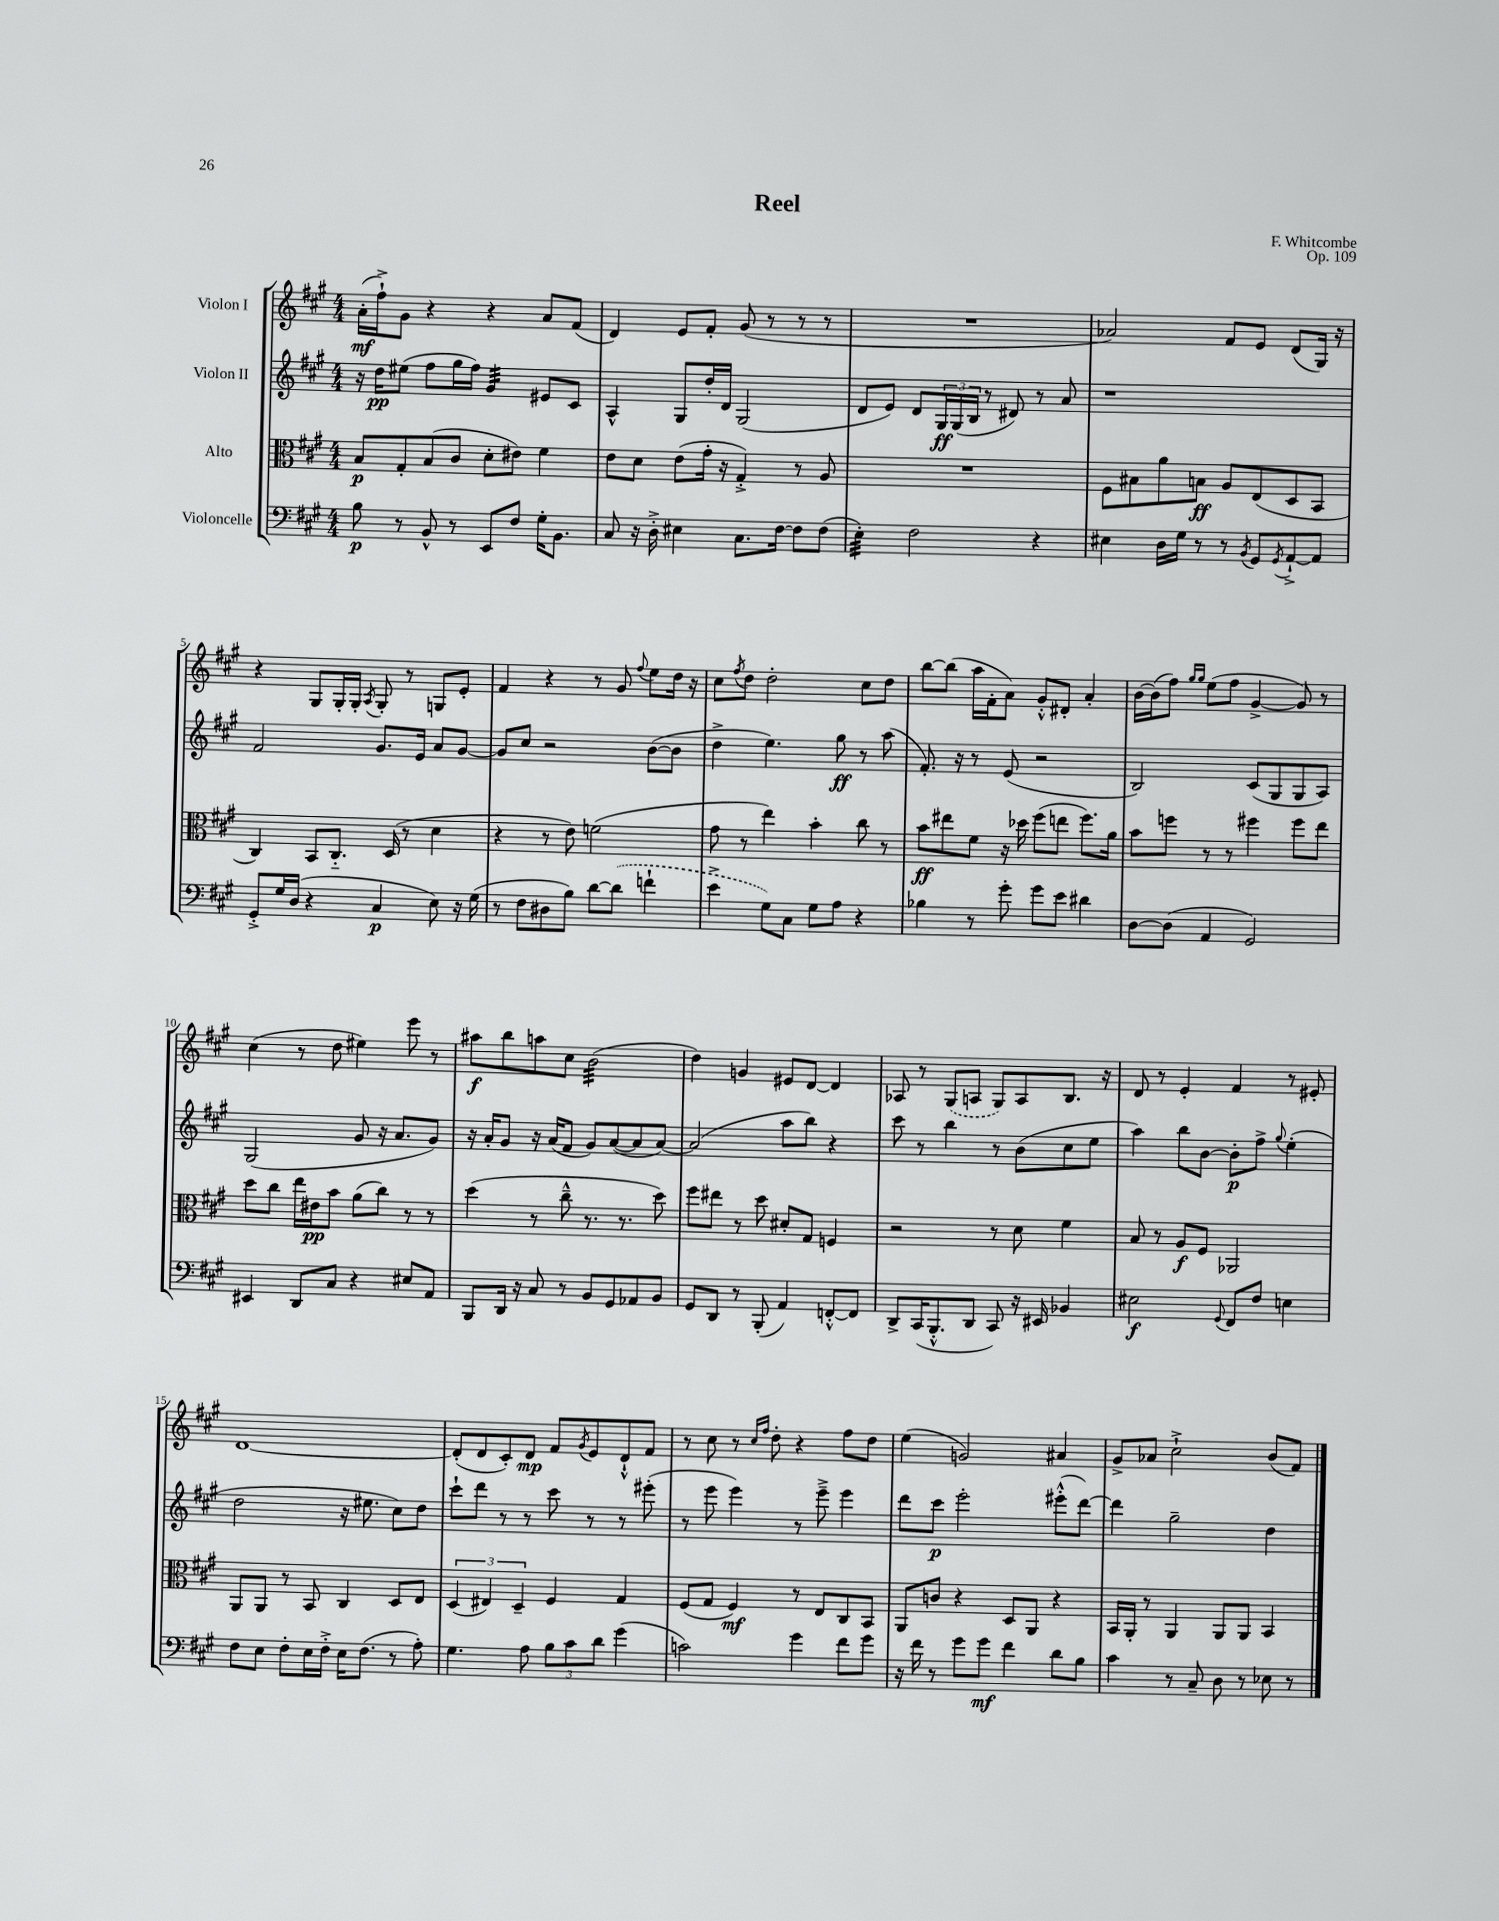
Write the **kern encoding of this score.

**kern	**kern	**kern	**kern
*staff4	*staff3	*staff2	*staff1
*clefF4	*clefC3	*clefG2	*clefG2
*k[f#c#g#]	*k[f#c#g#]	*k[f#c#g#]	*k[f#c#g#]
*M4/4	*M4/4	*M4/4	*M4/4
8B\	8B/L	16r	(16a'\LL
.	.	16dd\LK	16ff#`^\J)
8r	8G#'/	(8ee#\J	8g#\J
8BB^^/	(8B/	8ff#\L	4r
8r	8c#/J	16gg#\L	.
.	.	16ff#\JJ)	.
8EE/L	8d'\L	4g#/	4r
8F#/J	8e#\J)	.	.
16G#'\LK	4f#\	8e#/L	8a/L
8.BB\J	.	.	.
.	.	8c#/J	(8f#/J
=	=	=	=
8C#/	8e\L	4A^^/	4d/)
16r	8d\J	.	.
16D'^\	.	.	.
4E#\	(8e\L	8G#/L	8e/L
.	16g#'\Jk	16dd'/L	8f#'/J
.	16r	16d/JJ	.
8.C#\L	4G#'^/)	(2G#/	(8g#/
.	.	.	8r
[16F#\Jk	.	.	.
8F#\]L	8r	.	8r
(8F#\J	8A/	.	8r
=	=	=	=
4E'\)	1r	8d/L	1r
.	.	8e/J)	.
2F#\	.	8d/L	.
.	.	24G#/L	.
.	.	(24G#/	.
.	.	24B/JJ	.
.	.	8r	.
.	.	8d#/)	.
4r	.	8r	.
.	.	8a/	.
=	=	=	=
4E#\	8F#\L	1r	2a-/)
.	8B#\	.	.
16D\LL	8a\	.	.
16G#\JJ	.	.	.
8r	8B\J	.	.
8r	8A/L	.	8f#/L
8qBB/	.	.	.
8GG#/L	(8E/	.	8e/J
8qGG#/	.	.	.
[8AA`^/	8D/	.	(8d/L
8AA/]J	8BB/J	.	16G#/Jk)
.	.	.	16r
=	=	=	=
8GG#'^/L	4C#/)	2f#/	4r
16G#/L	.	.	.
(16D/JJ	.	.	.
4r	8BB/L	.	8G#/L
.	8.C#'~/J	.	16G#'/L
.	.	.	16G#'/JJ
.	.	.	8qA/
4C#/	.	8.g#/L	8G#'/
.	(16D/	.	.
.	8r	.	8r
.	.	16e/Jk	.
8E\)	4d\	8a/L	8G/L
16r	.	[8g#/J	8e'/J
(16G#\	.	.	.
=	=	=	=
8r	4r	8g#/]L	4f#/
8F#\L	.	8cc#/J	.
8D#\	8r	2r	4r
8B\J)	8e\)	.	.
[8d\L	(2f\	.	8r
(8d\]J	.	.	8g#/
.	.	.	8qqff#/
4f`\	.	([8b\L	8ee\L
.	.	8b\]J	16dd\Jk
.	.	.	16r
=	=	=	=
4e^\	8g#\	4dd^\	8cc#\L
.	.	.	8qff#/
.	8r	.	8dd\J
8G#\L)	4ee\)	4.ee\)	2dd'\
8C#\J	.	.	.
8G#\L	4b'\	.	.
8A\J	.	8gg#\	.
4r	8cc#\	8r	8cc#\L
.	8r	(8aa\	8dd\J
=	=	=	=
4B-\	8b\L	8.f#'/)	[8bb\L
.	8ee#\	.	(8bb\]J
.	.	16r	.
8r	8f#\J	8r	16aa\LL
.	.	.	16f#'\J
8g#'\	16r	(8e/	8a\J)
.	16dd-\	.	.
8g#\L	(8ff#\L	2r	8g#'^^/L
8e\J	8ee\J	.	8d#'/J
4d#\	8.ff#\L)	.	4a'/
.	16a\Jk	.	.
=	=	=	=
[8D\L	8b\L	2B/)	[16b\LL
.	.	.	(16b\]J
(8D\]J	8ff\J	.	8ff#\J)
.	.	.	16qqgg#/LL
.	.	.	16qqgg#/JJ
4AA/	8r	.	(8ee\L
.	8r	.	8ff#\J
2GG#/)	4ff#\	(8c#/L	[4g#^/
.	.	8G#/	.
.	8ff#\L	8G#/	8g#/])
.	8ee\J	8A/J)	8r
=	=	=	=
4EE#/	8dd\L	(2G#/	(4cc#\
.	8cc#\J	.	.
8DD/L	16ee\LL	.	8r
.	16e#\J	.	.
8C#/J	8b\J	.	8dd\
4r	(8a\L	8g#/	4ee#\)
.	8cc#\J)	16r	.
.	.	8.a/L	.
8E#/L	8r	.	8eee\
8AA/J	8r	8g#/J)	8r
=	=	=	=
8BBB/L	(4dd\	16r	8aa#\L
.	.	16a'/LK	.
16DD/Jk	.	8g#/J	8bb\
16r	.	.	.
8C#/	8r	16r	8aa\
.	.	(16a/LK	.
8r	8cc#~^^\	8f#/J	8cc#\J
8BB/L	8.r	8g#/L)	(2b\
8GG#/	.	([8a/	.
.	8.r	.	.
8AA-/	.	8a/]	.
8BB/J	8dd\)	[8a/J)	.
=	=	=	=
8GG#/L	8ff#\L	(2a/]	4dd\)
8DD/J	8ee#\J	.	.
8r	8r	.	4g/
(8BBB'/	8dd\	.	.
4AA/)	8d#'/L	8aa\L	8e#/L
.	8G#/J	8bb\J)	[8d/J
[8FF'^^/L	4F/	4r	4d/]
8FF/]J	.	.	.
=	=	=	=
8DD^/L	2r	8ccc#\	8A-/
(16CC#/K	.	8r	8r
8.BBB'^^/	.	.	.
.	.	4bb\	(8G#/L
8DD/J	.	.	8A/J
8CC#/)	8r	8r	8G#/L)
16r	8d\	(8b\L	8A/
16EE#/	.	.	.
4BB-/	4f#\	8cc#\	8.B/J
.	.	8ee\J	.
.	.	.	16r
=	=	=	=
2E#\	8B/	4aa\)	8d/
.	8r	.	8r
.	8A/L	8bb\L	4e'/
.	8F#/J	[8b\J	.
8qqGG#/	.	.	.
8FF#/L	2AA-/	8b'\]L	4f#/
8F#/J	.	8ff#^\J	.
.	.	8qqgg#/	.
4E\	.	(4ee'\	8r
.	.	.	8e#'/
=	=	=	=
8F#\L	8AA/L	2dd\	[1d
8E\J	8AA/J	.	.
8F#'\L	8r	.	.
16E\L	8BB/	.	.
16F#'^\JJ	.	.	.
16E\LK	4C#/	16r	.
(8.F#\J	.	8.ee#\	.
8r	8D/L	8cc#\L)	.
8A'\)	8E/J	8dd\J	.
=	=	=	=
4.G#\	(6D/	8ccc#`\L	(8d'/]L
.	.	8ddd\J	8d/
.	6E#/)	.	.
.	.	8r	8c#'/)
.	6D~/	.	.
8A\	.	8r	8d/J
12B\L	4F#/	8ccc#\	8f#/L
12c#\	.	.	.
.	.	.	8qg#/
.	.	8r	8e/
12d\J	.	.	.
(4g#\	4G#/	8r	8d`^^/
.	.	(8eee#'\	8f#/J
=	=	=	=
2c\)	(8F#/L	8r	8r
.	8G#/J	8eee\	8cc#\
.	4F#/)	4eee\)	8r
.	.	.	16qqcc#/LL
.	.	.	16qqff#/JJ
.	.	.	8dd'\
4g#\	8r	8r	4r
.	8E/L	8eee~^\	.
8f#\L	8C#/	4eee\	8ff#\L
8g#\J	8BB/J	.	8dd\J
=	=	=	=
16r	8AA/L	8ddd\L	(4ee\
16f#\	.	.	.
8r	8c/J	8ccc#\J	.
8g#\L	4r	2eee'\	2g/)
8g#\J	.	.	.
4f#\	8D/L	.	.
.	8AA/J	.	.
8d\L	4r	(8eee#'^^\L	4a#/
8B\J	.	[8ddd\J)	.
=	=	=	=
4c#\	16BB/LL	4ddd\]	8g#^/L
.	16AA'/JJ	.	.
.	8r	.	8a-/J
8r	4AA/	2gg#~\	2cc#`^\
8C#~/	.	.	.
8D\	8AA/L	.	.
8r	8AA/J	.	.
8E-\	4BB/	4dd\	(8b/L
8r	.	.	8f#/J)
==	==	==	==
*-	*-	*-	*-
